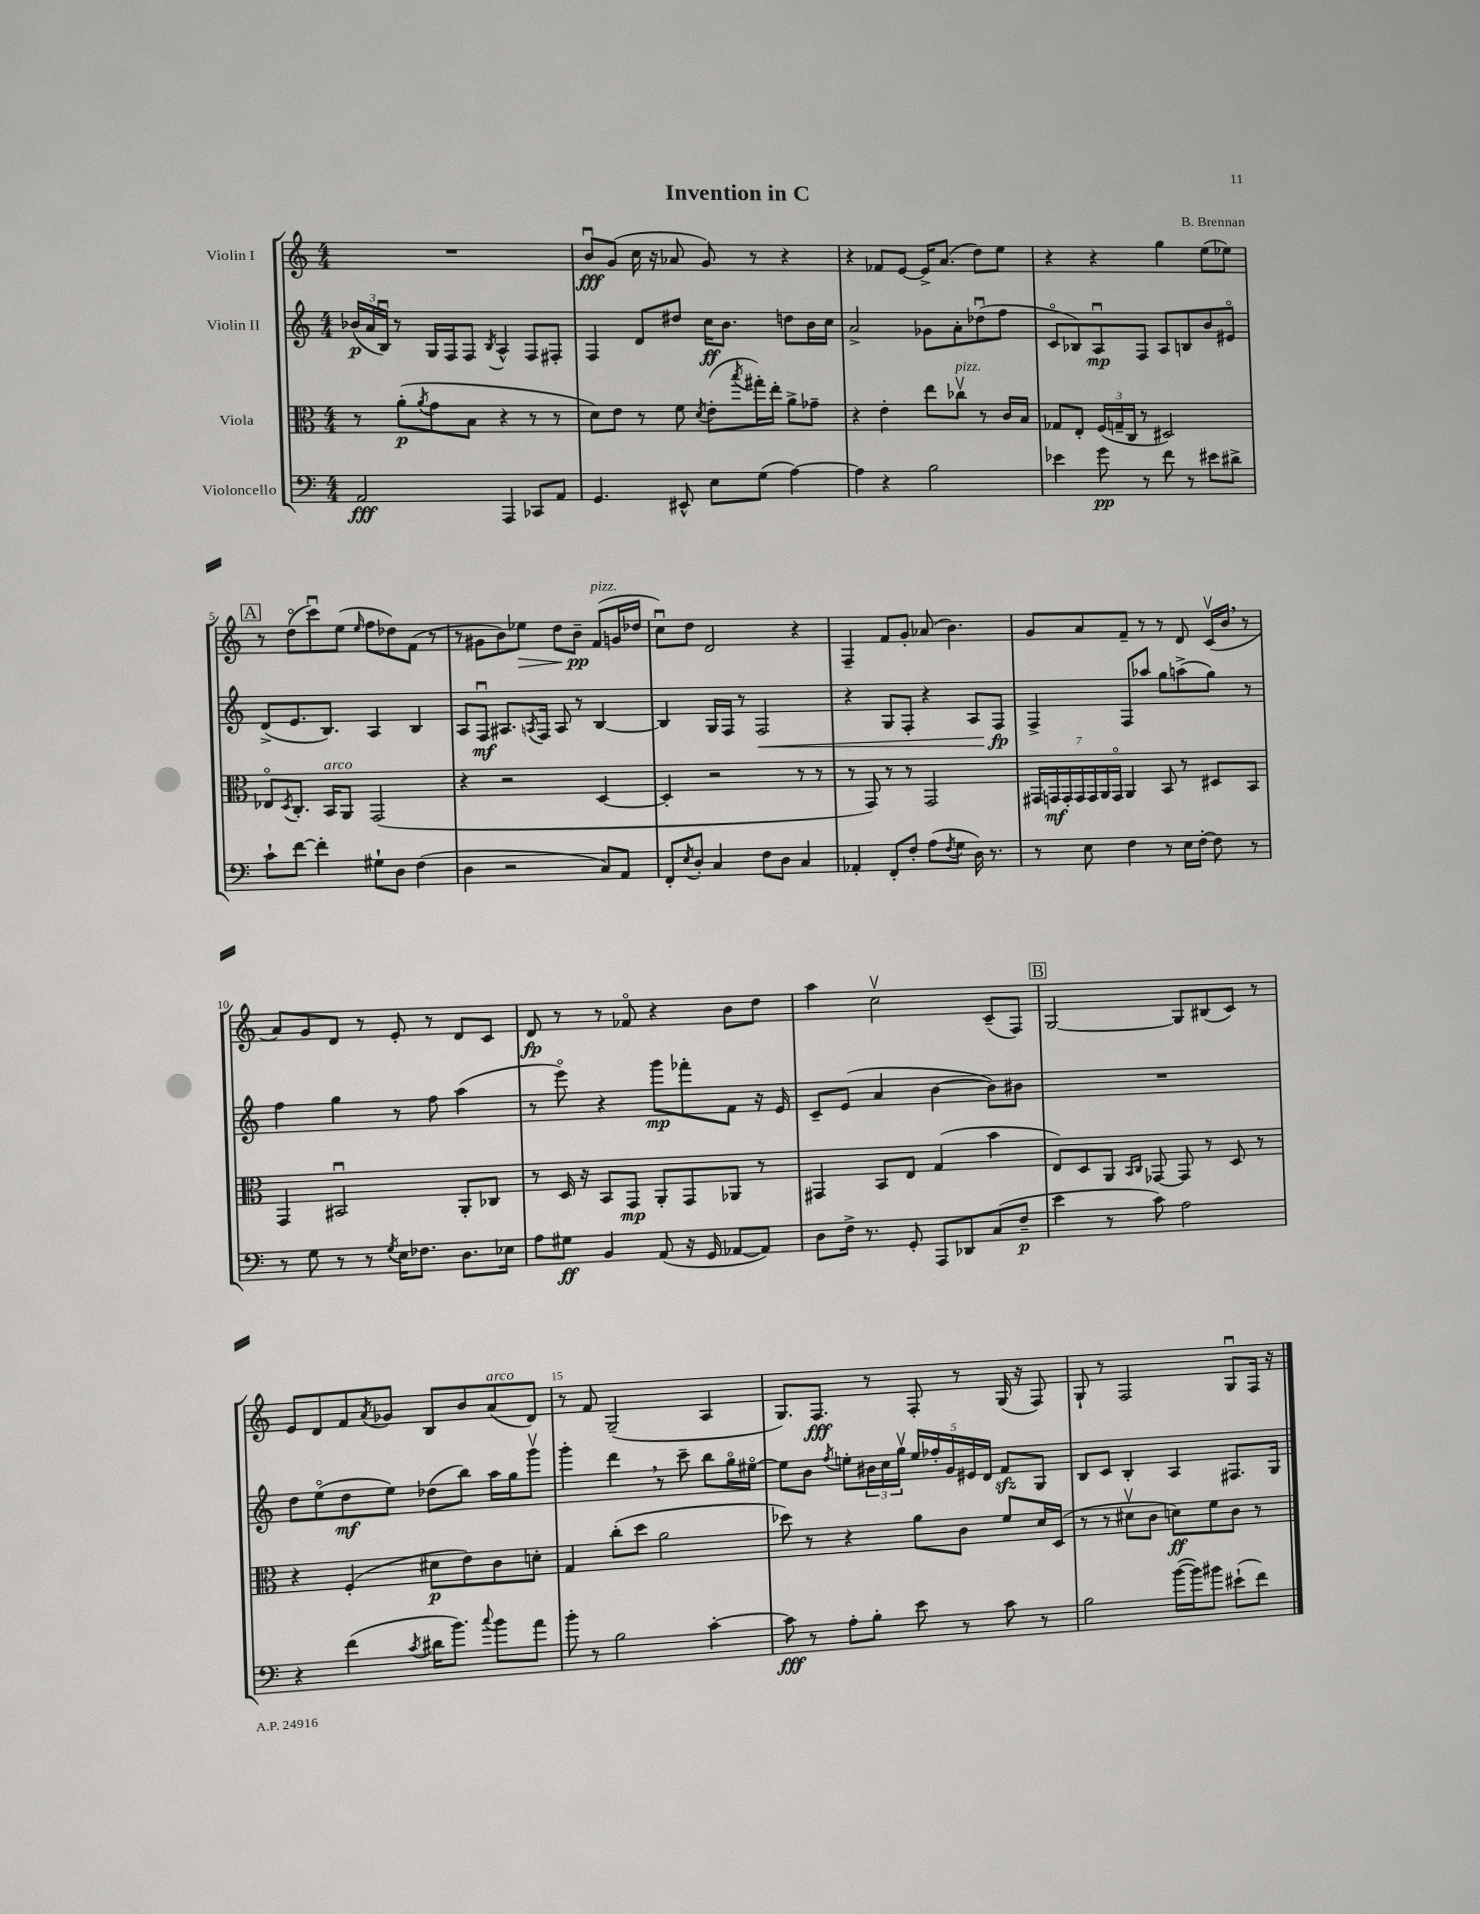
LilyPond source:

\header { title = "Invention in C" composer = "B. Brennan" }
<<
\new StaffGroup <<
\new Staff = "s0" \with { instrumentName = "Violin I" } {
    \clef treble \key c \major \numericTimeSignature \time 4/4
    R1 |
    b'8\downbow\fff g'8( c''16 r16 aes'8 g'8) r8 r4 |
    r4 fes'8 e'8~ e'16-> a'8.( d''8) e''8 |
    r4 r4 g''4 e''8( ees''8) |
    \mark \markup { \box "A" } r8 d''8\flageolet( c'''8\downbow) e''8( \grace { e''16 } f''8 des''8) f'8( r8 |
    r8 gis'8 b'8) ees''8\> d''8 b'8--\pp\! f'8^\markup { \italic "pizz." }( g'16 des''16 |
    c''8\downbow) d''8 d'2 r4 |
    f4-- f'8 g'8-. aes'8( b'4.) |
    g'8 a'8 f'8-- r8 r8 d'8 c'16\upbow( b'16 \breathe r8 |
    a'8) g'8 d'8 r8 e'8-. r8 d'8 c'8 |
    d'8\fp r8 r8 fes'8\flageolet r4 b'8 d''8 |
    a''4 c''2\upbow c'8--( f8) |
    \mark \markup { \box "B" } g2~ g8 bis8( c'8) r8 |
    e'8 d'8 f'8 \acciaccatura { a'8 } ges'8 b8 b'8 a'8^\markup { \italic "arco" }( d'8) |
    r8 f'8 g2--( a4 |
    g8.) f8.\fff r8 f8-. r8 g16( r16 f8) |
    g8-! r8 f2 g8\downbow f16 r16 \bar "|." |
}
\new Staff = "s1" \with { instrumentName = "Violin II" } {
    \clef treble \key c \major \numericTimeSignature \time 4/4
    \tuplet 3/2 { bes'16\p( a'16 b16\downbow) } r8 g16 f16 f8 \acciaccatura { b8 } a4-^ f8 fis8-. |
    f4 d'8 dis''8 c''16\ff b'8. d''8 b'16 c''16 |
    a'2-> ges'8 a'8-. des''8\downbow( f''8 |
    c'8\flageolet bes8) a8\downbow\mp f8 a8 b8 b'8 eis'8\flageolet |
    \mark \markup { \box "A" } d'8->( e'8. b8.) a4 b4 |
    a8 f8\downbow\mf ais8. \acciaccatura { a8 } f16 a8 r8 b4~ |
    b4 g16 f16 r8 f2\< |
    r4 g8 f8-. r4 a8 f8\fp\! |
    f4-> f8 aes''8 g''8 a''8->( g''8) r8 |
    f''4 g''4 r8 f''8 a''4( |
    r8 e'''8\flageolet) r4 g'''8\mp fes'''8-. f'8 r16 e'16 |
    c'8-- e'8( a'4 b'4~ b'8) bis'8 |
    \mark \markup { \box "B" } R1 |
    d''8 e''8\flageolet( d''8\mf e''8) des''8( b''8) a''16 g''16 g'''8\upbow |
    g'''4-. d'''4 \breathe r8 c'''8-- b''8 g''16\flageolet eis''16~\flageolet |
    eis''8 b'8 \acciaccatura { f''8 } e''8-. \tuplet 3/2 { bis'16 c''16 g''16\upbow } \tuplet 5/4 { e''16 fes''16-. g'16 eis'16 d'16 } f'8\sfz g8 |
    b8 c'8 b4-. a4 fis8. g16 \bar "|." |
}
\new Staff = "s2" \with { instrumentName = "Viola" } {
    \clef alto \key c \major \numericTimeSignature \time 4/4
    r8 a'8-.\p( \acciaccatura { a'8 } g'8 b8 r4 r8 r8 |
    d'8) e'8 r8 f'8 \acciaccatura { d'8 } e'8-.( \acciaccatura { b''8 } gis''16-.) e''16-. a'8-> ges'8-- |
    r4 e'4-. e''8 ces''8\upbow^\markup { \italic "pizz." } r8 c'16 b16 |
    ges8 e8-. \tuplet 3/2 { f16( g16-- c16 } r8 dis2) |
    \mark \markup { \box "A" } ees8\flageolet \acciaccatura { d8 } c8.-. b,16^\markup { \italic "arco" } a,8 g,2( |
    r4 r2 d4~ |
    d4-. r2 r8 r8 |
    r8 g,8) r8 r8 g,2 |
    \tuplet 7/4 { gis,16 g,16\mf g,16-. g,16 g,16 a,16 g,16\flageolet } a,4 b,8 r8 dis8 b,8 |
    g,4 bis,2\downbow a,8-. ces8 |
    r8 d16 r16 b,8 g,8\mp a,8-. g,8 aes,8 r8 |
    gis,4 b,8 e8 g4( b'4 |
    \mark \markup { \box "B" } e8) d8 a,8 \grace { b,16 c16 } ges,8~ ges,8 r8 d8 r8 |
    r4 f4-.( dis'8\p e'8) c'8 d'8-. |
    g4 c''8-.( d''8 a'2 |
    des''8) r8 r4 a'8 c'8 f'8 d'16 d16( |
    r8 r8 dis'8\upbow c'8 d'8\ff) f'8 c'8 r8 \bar "|." |
}
\new Staff = "s3" \with { instrumentName = "Violoncello" } {
    \clef bass \key c \major \numericTimeSignature \time 4/4
    a,2\fff a,,4 ces,8 a,8 |
    g,4. eis,8-^ e8 g8( a4~) |
    a4 r4 b2 |
    ees'4 g'8\pp r8 f'8 r8 eis'8 dis'8-> |
    \mark \markup { \box "A" } c'8-! f'8~ f'4-. gis8-! d8 f4( |
    d4 r2 c8) a,8 |
    f,8-. \acciaccatura { e8 } d8-. c4 f8 d8 c4 |
    aes,4-. f,8-. f8-. a8( \acciaccatura { f8 } g8 d16) r8. |
    r8 e8 f4 r8 e16 f16~-. f8 r8 |
    r8 g8 r8 r8 \acciaccatura { g8 } e16 fes8. d8. ees16 |
    a8 gis8\ff b,4 a,8( r16 g,16 aes,8~ aes,8) |
    d8 f16-> r8. g,8-. a,,8 des,8 c8( f8--\p |
    \mark \markup { \box "B" } e'4 r8 c'8) a2 |
    r4 f'4( \acciaccatura { c'8 } dis'16 b'8.) \appoggiatura { c''8 } b'8 a'8 |
    b'8-. r8 b2 c'4~-. |
    c'8\fff r8 a8-. b8-. e'8 r8 c'8 r8 |
    b2 b'16~( b'16) bis'8 eis'8-!( f'8) \bar "|." |
}
>>
>>
\layout { \context { \Score \override BarNumber.break-visibility = ##(#f #t #t) barNumberVisibility = #(every-nth-bar-number-visible 5) } }
